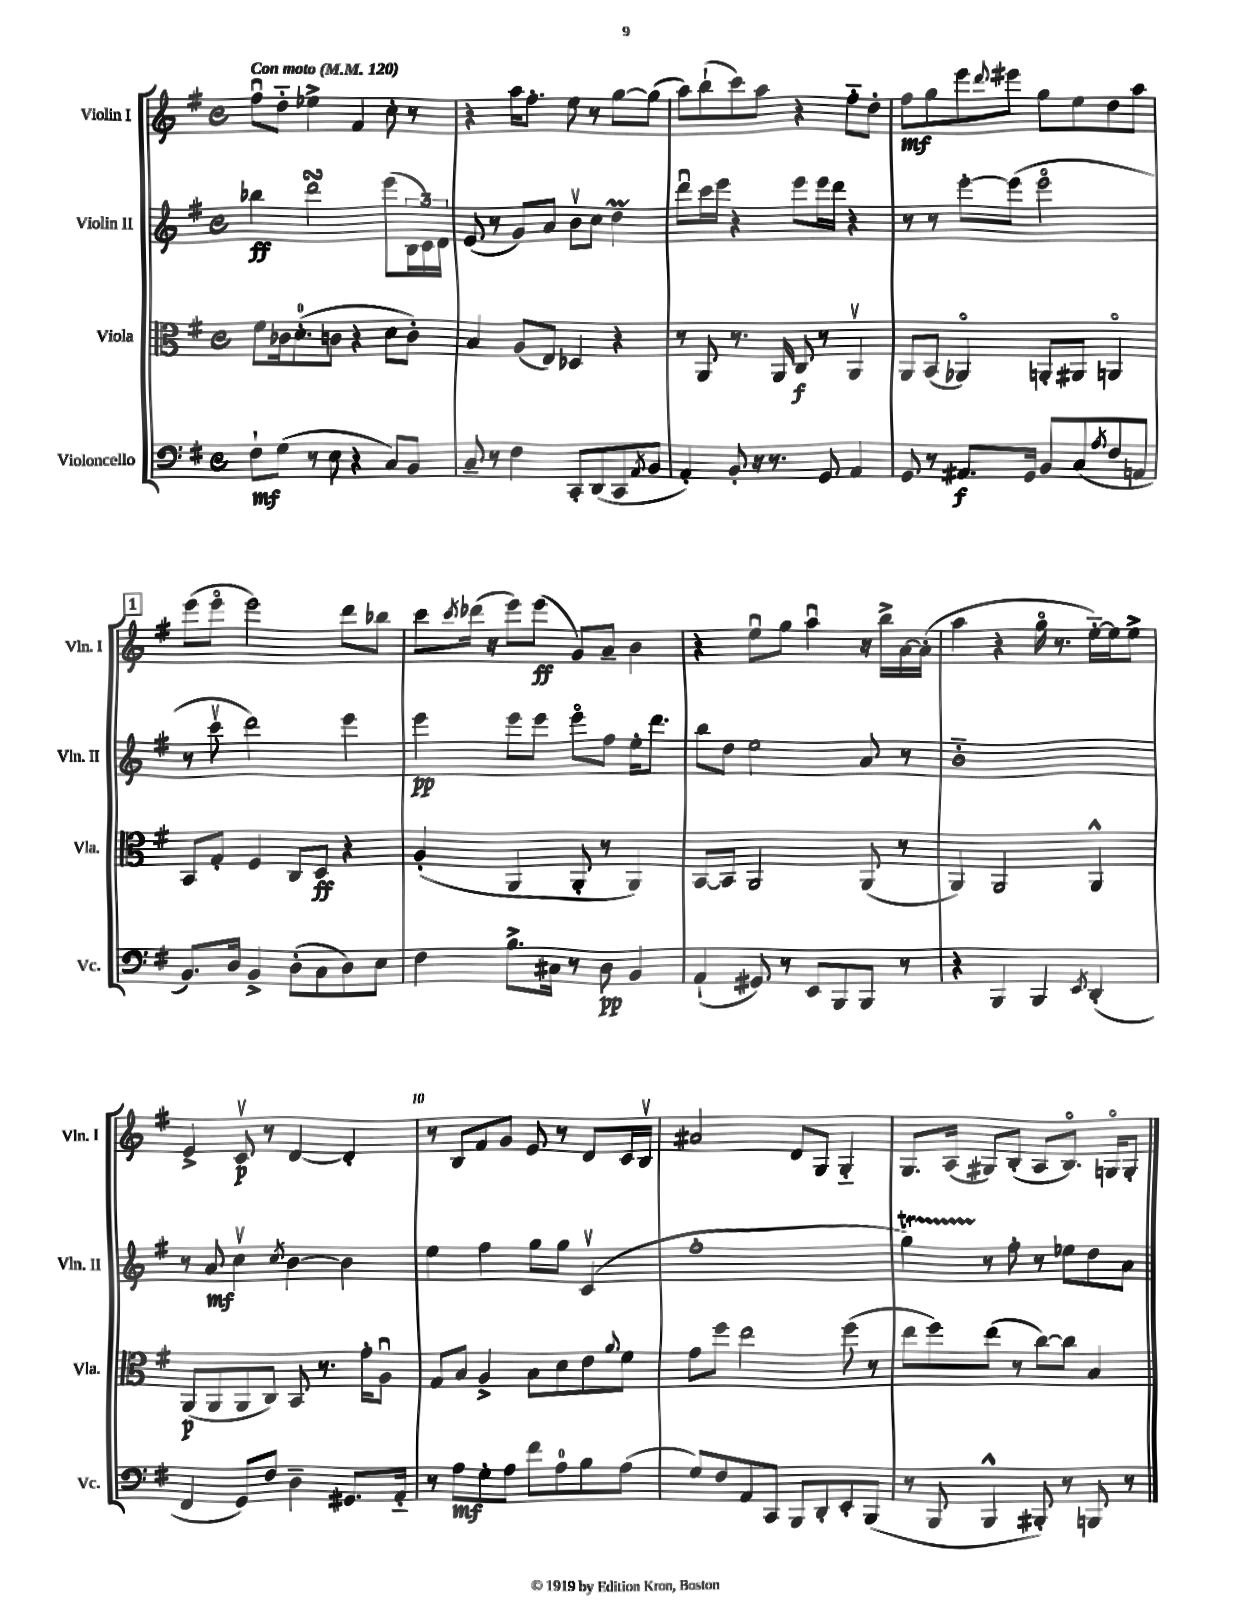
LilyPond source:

<<
\new StaffGroup <<
\new Staff = "s0" \with { instrumentName = "Violin I" shortInstrumentName = "Vln. I" } {
    \clef treble \key g \major \defaultTimeSignature \time 4/4 \tempo "Con moto" 4 = 120
    fis''8\downbow d''8-_ ees''4-> fis'4 c''8-. r8 |
    r4 a''16 fis''8.-. e''8 r8 g''8~ g''8( |
    a''8) b''8-!( c'''8) a''8 r4 fis''8-_ d''8-. |
    fis''8\mf g''8 e'''8 \appoggiatura { d'''8 } eis'''8 g''8 e''8 d''8 a''8 |
    \mark \markup { \box "1" } e'''8( e'''8\flageolet e'''2) d'''8 bes''8 |
    c'''8 \acciaccatura { c'''8 } des'''16( r16 e'''8) e'''8\ff( g'8) a'8-- b'4 |
    r4 e''8\downbow g''8 a''4\downbow r16 b''16-> a'16~ a'16-.( |
    a''4 r4 g''16\flageolet r8. e''16~-_) e''16 e''8-> |
    e'4-> c'8\upbow\p r8 d'4~ d'4-. |
    r8 b8 fis'8 g'8 e'8 r8 d'8 c'16 b16\upbow |
    ais'2 d'8 g8 g4-_ |
    g8. a16( gis8) b8-.( a8 b8.\flageolet) g16\flageolet g8-. \bar "|." |
}
\new Staff = "s1" \with { instrumentName = "Violin II" shortInstrumentName = "Vln. II" } {
    \clef treble \key g \major \defaultTimeSignature \time 4/4
    bes''4\ff d'''2\turn e'''8( \tuplet 3/2 { b16 c'16) d'16 } |
    e'8( r8 g'8) a'8 b'8\upbow c''8 d''4\prall |
    d'''8\downbow c'''16 e'''16 r4 e'''8 e'''16 d'''16 r4 |
    r8 r8 e'''8~-. e'''8( e'''2\flageolet |
    \mark \markup { \box "1" } r8 c'''8\upbow d'''2) e'''4 |
    e'''4\pp e'''8 e'''8 e'''8\flageolet fis''8 e''16-. d'''8. |
    b''8 d''8 e''2 a'8 r8 |
    b'1-_ |
    r8 a'8\mf c''4\upbow \acciaccatura { c''8 } b'4~ b'4 |
    e''4 fis''4 g''8 g''8 c'4\upbow( |
    fis''1-. |
    g''4\startTrillSpan) r8\stopTrillSpan fis''8-. r8 ees''8 d''8 a'8 \bar "|." |
}
\new Staff = "s2" \with { instrumentName = "Viola" shortInstrumentName = "Vla." } {
    \clef alto \key g \major \defaultTimeSignature \time 4/4
    fis'8 ces'16 d'8.-0-.( c'8 r4 d'8 c'8-.) |
    b4 a8( e8) des4 r4 |
    r8 a,8 r8. a,16 c8\f r8 a,4\upbow |
    a,8 b,8( aes,4\flageolet) a,8-. ais,8 a,4\flageolet |
    \mark \markup { \box "1" } b,8 g8-. fis4 c8 d8\ff r4 |
    a4-.( a,4 a,8-. r8 a,4) |
    b,8~ b,8 a,2 a,8( r8 |
    a,4) a,2 a,4-^ |
    a,8\p( a,8 a,8 c8) b,8 r8. g'16-. a8\downbow |
    g8 b8 a4-> b8 d'8 e'8 \appoggiatura { a'8 } fis'8 |
    g'8 fis''8 e''2 fis''8( r8 |
    e''8 fis''8) e''8( r8 c''8~) c''8 b4 \bar "|." |
}
\new Staff = "s3" \with { instrumentName = "Violoncello" shortInstrumentName = "Vc." } {
    \clef bass \key g \major \defaultTimeSignature \time 4/4
    fis8-!\mf g8( r8 e8 r4 c8) b,8 |
    c8-- r8 fis4 c,8-. d,8( c,8 \acciaccatura { a,8 } b,8 |
    a,4-.) b,8-. r16 r8. g,8 a,4 |
    g,8 r8 ais,8.\f g,16 b,8 c8( \acciaccatura { a8 } fis8 a,8 |
    \mark \markup { \box "1" } b,8.) d16 b,4-> d8-.( c8 d8) e8 |
    fis4 b8.-> cis16 r8 d8\pp b,4 |
    a,4-!( gis,8) r8 e,8 b,,8 b,,8 r8 |
    r4 b,,4 b,,4 \acciaccatura { e,8 } d,4-.( |
    fis,4 g,8) fis8 d4-- gis,8. a,16-_ |
    r8 a8\mf g8-. a8 fis'8 a8-0 b8 a8( |
    g8) fis8 a,8 c,8 b,,8 d,8-. e,8-. b,,8( |
    r8 b,,8 b,,4-^ bis,,8-.) r8 b,,8 r8 \bar "|." |
}
>>
>>
\layout { \context { \Score \override BarNumber.break-visibility = ##(#f #t #t) barNumberVisibility = #(every-nth-bar-number-visible 5) } }
